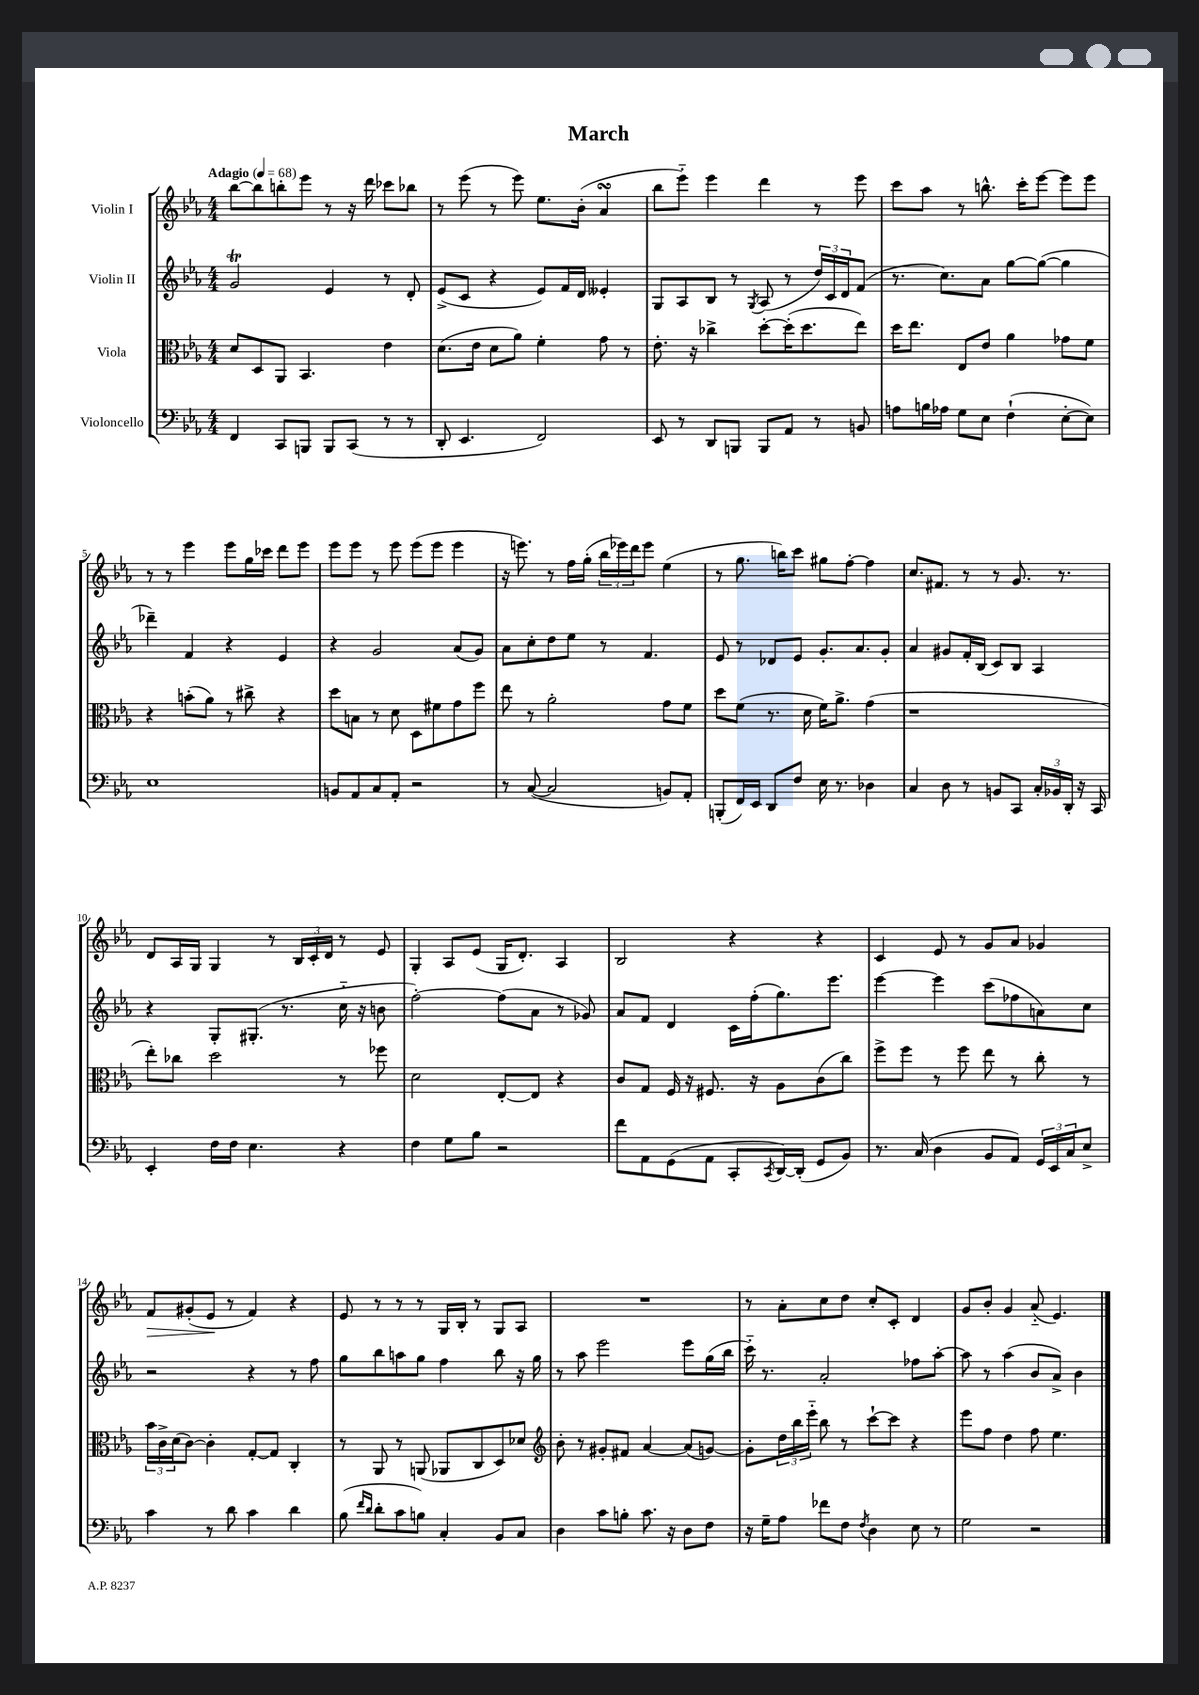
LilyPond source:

\header { title = "March" }
<<
\new StaffGroup <<
\new Staff = "s0" \with { instrumentName = "Violin I" } {
    \clef treble \key ees \major \numericTimeSignature \time 4/4 \tempo "Adagio" 4 = 68
    bes''8~ bes''8 b''8-. ees'''8 r8 r16 d'''16 ces'''8 bes''8 |
    r8 ees'''8( r8 ees'''8) ees''8. bes'16-.( aes'4\turn |
    bes''8 ees'''8-_) ees'''4 d'''4 r8 ees'''8 |
    c'''8 aes''8 r8 b''8.-^ c'''16-. ees'''8~ ees'''8 ees'''8 |
    r8 r8 ees'''4 ees'''8 g''16 ces'''16 d'''8 ees'''8 |
    ees'''8 ees'''8 r8 ees'''8 ees'''8( ees'''8 ees'''4 |
    r16 e'''8.) r8 f''16 g''16-.( \tuplet 3/2 { bes''16 ees'''16) d'''16 } ees'''8 ees''4( |
    r8 g''8. b''16) c'''8 gis''8 f''8~-. f''4 |
    c''8. fis'8. r8 r8 g'8. r8. |
    d'8 aes16 g16 g4 r8 \tuplet 3/2 { bes16 c'16-. d'16 } r8 ees'8 |
    g4-. aes8 ees'8( g16 d'8.-.) aes4 |
    bes2 r4 r4 |
    c'4 ees'8 r8 g'8 aes'8 ges'4 |
    f'8\> gis'8-.( ees'8\! r8 f'4) r4 |
    ees'8 r8 r8 r8 g16 bes16-. r8 g8 aes8 |
    R1 |
    r8 aes'8-. c''8 d''8 c''8-. c'8-. d'4 |
    g'8 bes'8-. g'4 aes'8-_( ees'4.) \bar "|." |
}
\new Staff = "s1" \with { instrumentName = "Violin II" } {
    \clef treble \key ees \major \numericTimeSignature \time 4/4
    g'2\trill ees'4 r8 d'8-. |
    ees'8->( c'8 r4 ees'8) f'16 d'16 eeses'4-. |
    g8 aes8 bes8 r8 \acciaccatura { g8 } aes8( r8 \tuplet 3/2 { d''16) c'16 d'16 } f'8( |
    r8. c''8.) aes'8 g''8~ g''8~( g''4 |
    des'''4--) f'4 r4 ees'4 |
    r4 g'2 aes'8( g'8) |
    aes'8 c''8-. d''8 ees''8 r8 f'4. |
    ees'8 r8 des'8 ees'8 g'8.-. aes'8. g'8-. |
    aes'4 gis'8 f'16-. bes16( c'8) bes8 aes4 |
    r4 g8-. gis8.-.( r8. c''16-_ r16 b'8 |
    f''2~-.) f''8( aes'8 r8 ges'8) |
    aes'8 f'8 d'4 c'16 f''16-.( g''8.) ees'''8. |
    ees'''4~ ees'''4 c'''8( fes''8 a'8) c''8 |
    r2 r4 r8 f''8 |
    g''8 bes''8 a''8 g''8 f''4 bes''8 r16 g''16 |
    r8 aes''8 ees'''2 ees'''8 g''16( bes''16 |
    c'''16-_) r8. aes'2-. fes''8 aes''8~-. |
    aes''8 r8 aes''4( bes'8 aes'8->) bes'4 \bar "|." |
}
\new Staff = "s2" \with { instrumentName = "Viola" } {
    \clef alto \key ees \major \numericTimeSignature \time 4/4
    d'8 d8 aes,8 bes,4. ees'4 |
    d'8.( ees'16 d'8 aes'8) f'4-. g'8 r8 |
    ees'8.-. r16 ces''4-> d''8~-. d''16-.( d''8. ees''8) |
    d''16 ees''8. ees8 ees'8 aes'4 ges'8 f'8 |
    r4 b'8-.( aes'8) r8 cis''8-> r4 |
    d''8 b8 r8 d'8 d8 fis'8 g'8 f''8 |
    ees''8 r8 aes'2-. g'8 f'8 |
    d''8 f'8( r8. d'16 f'16) aes'8.-> g'4( |
    r1 |
    ees''8-.) ces''8 d''2 r8 fes''8 |
    d'2 ees8~-. ees8 r4 |
    c'8 g8 f16 r16 fis8. r16 aes8 c'8( c''8) |
    f''8-> f''8 r8 f''8 ees''8 r8 c''8-. r8 |
    \tuplet 3/2 { bes'16 c'16-> d'16( } c'8~) c'4-. g8~-. g8 c4-. |
    r8 aes,8 r8 a,8( aes,8 c8 d8) des'8 |
    \clef treble bes'8-. r8 gis'8-. fis'8 aes'4~ aes'8( g'8~) |
    g'8-. \tuplet 3/2 { d''16 bes''16 ees'''16-_ } bes''8 r8 c'''8~-! c'''8 r4 |
    ees'''8 f''8 d''4 f''8 ees''4. \bar "|." |
}
\new Staff = "s3" \with { instrumentName = "Violoncello" } {
    \clef bass \key ees \major \numericTimeSignature \time 4/4
    f,4 c,8 b,,8 b,,8 c,8( r8 r8 |
    d,8-. ees,4. f,2) |
    ees,8 r8 d,8 b,,8 b,,8 aes,8 r8 b,8 |
    a8 b16 aes16 g8 ees8 f4-!( ees8~-. ees8) |
    ees1 |
    b,8 aes,8 c8 aes,8-. r2 |
    r8 c8~( c2 b,8) aes,8-. |
    b,,8-.( f,16) ees,16 d,8 f8 ees16 r8. des4 |
    c4 d8 r8 b,8 c,8 \tuplet 3/2 { c16-. bes,16 d,16-. } r16 c,16 |
    ees,4-. f16 f16 ees4. r4 |
    f4 g8 bes8 r2 |
    f'8 aes,8 g,8( aes,8 c,8-. \acciaccatura { c,8 } d,16~) d,16-.( g,8 bes,8) |
    r8. c16( d4 bes,8 aes,8) \tuplet 3/2 { g,16 ees,16 c16 } ees8-> |
    c'4 r8 d'8 c'4 d'4 |
    bes8( \grace { f'16 d'16 } d'8-. c'8 b8) c4-. bes,8 c8 |
    d4 c'8 b8-. c'8. r16 d8 f8 |
    r16 g16-- aes8 fes'8 f8 \acciaccatura { f8 } d4 ees8 r8 |
    g2 r2 \bar "|." |
}
>>
>>
